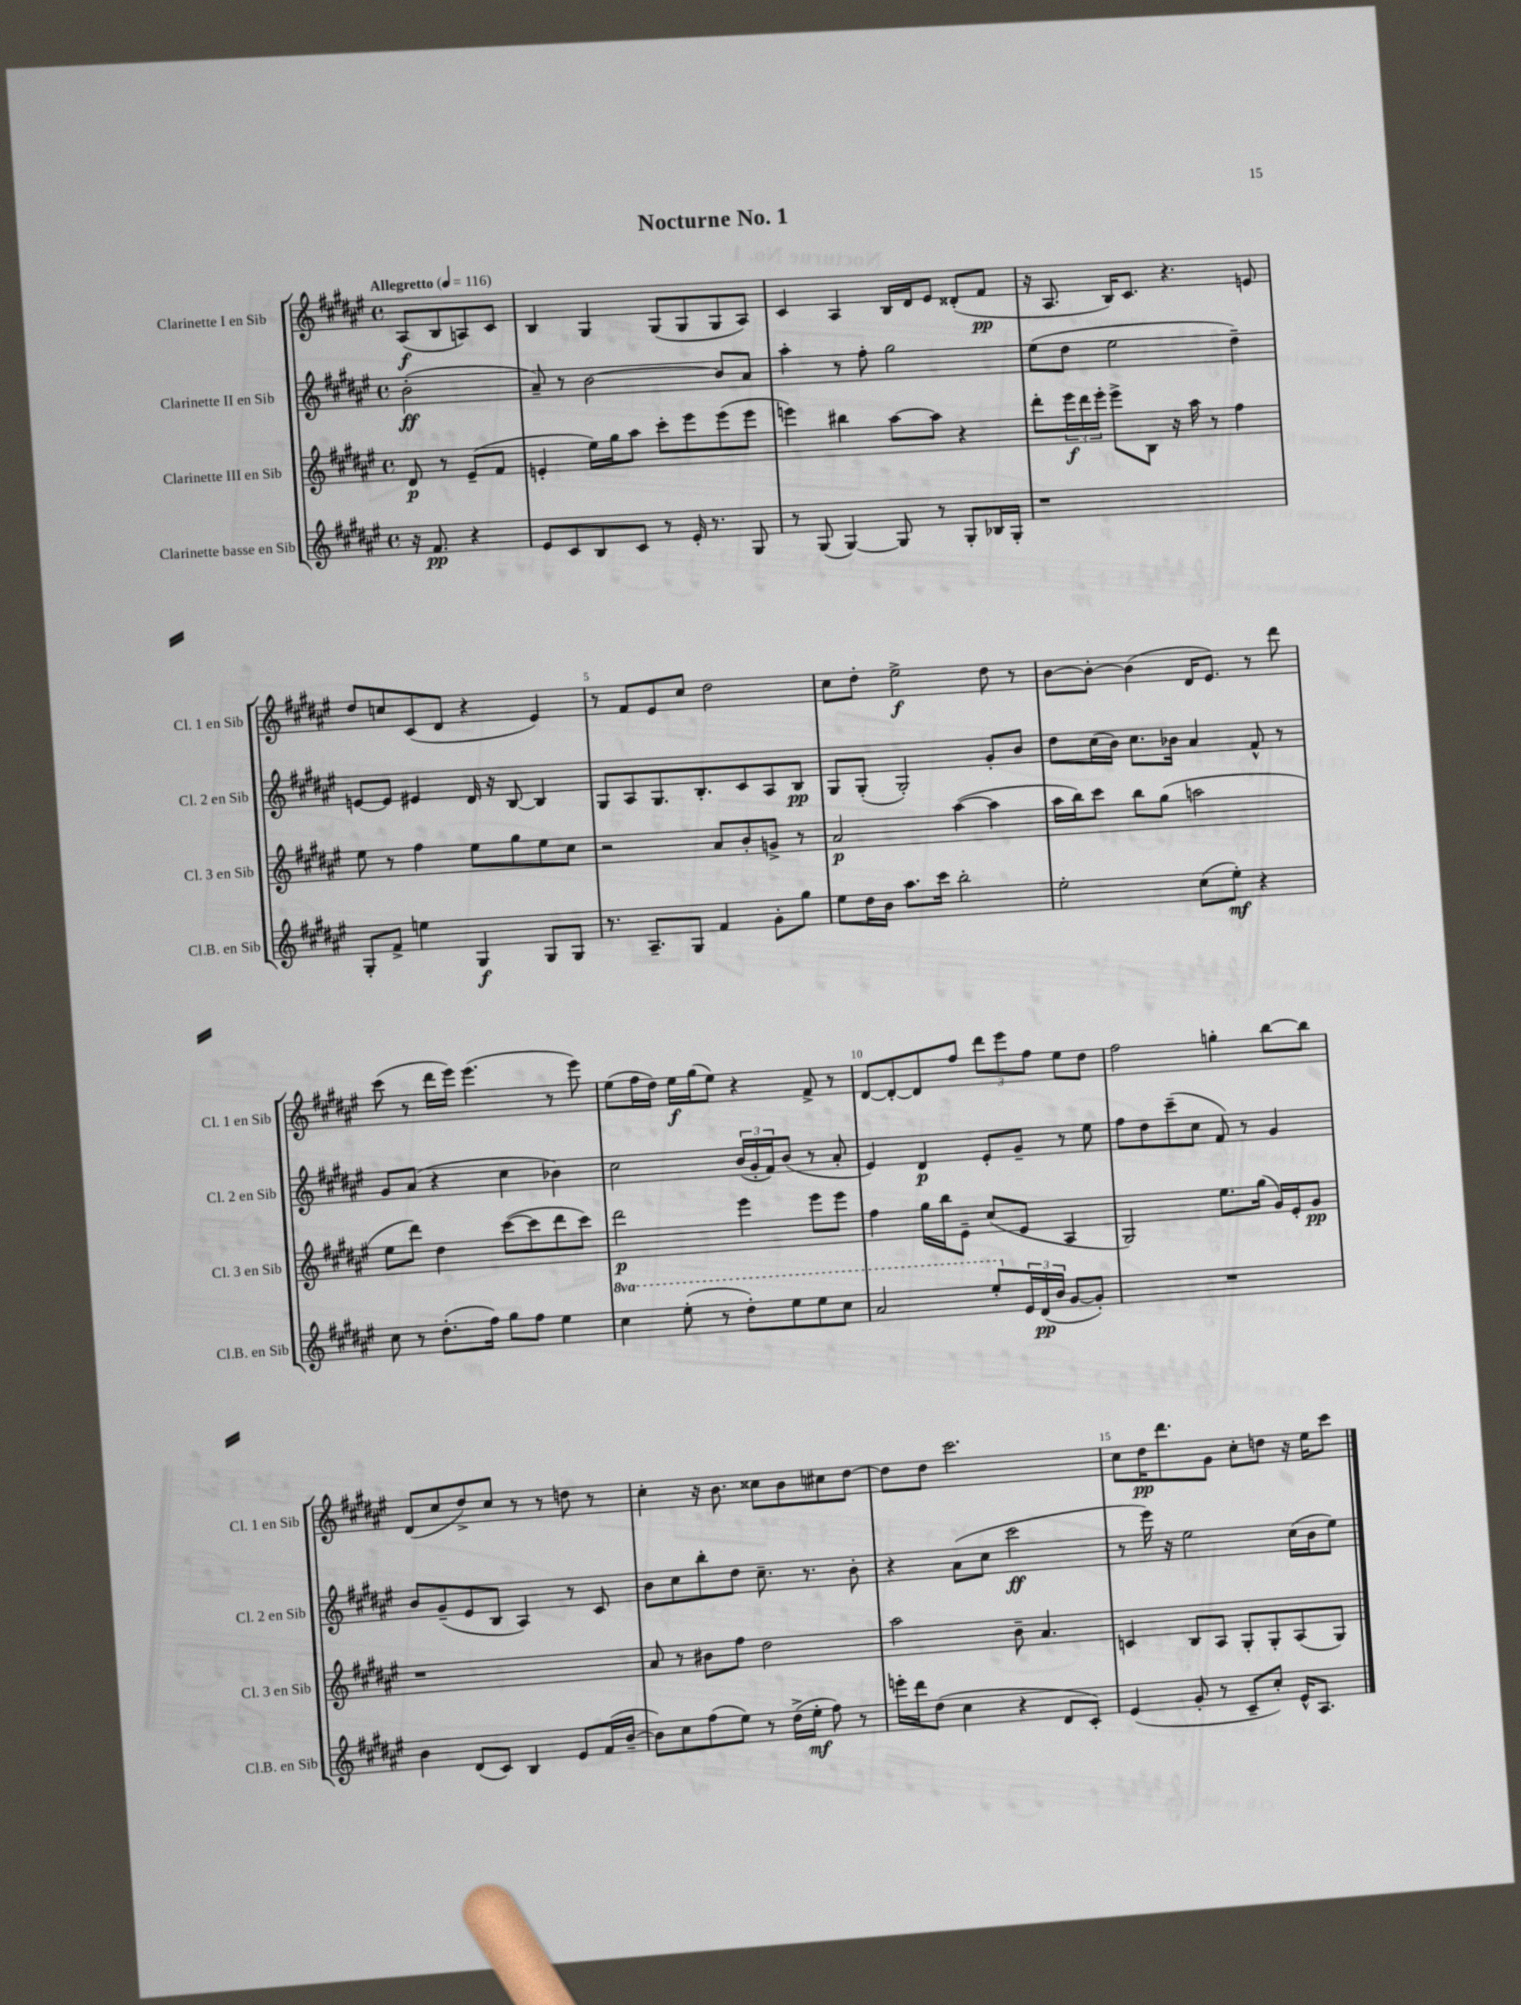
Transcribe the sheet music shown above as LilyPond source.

\header { title = "Nocturne No. 1" }
<<
\new StaffGroup <<
\new Staff = "s0" \with { instrumentName = "Clarinette I en Sib" shortInstrumentName = "Cl. 1 en Sib" } {
    \clef treble \key fis \major \defaultTimeSignature \time 4/4 \partial 2 \tempo "Allegretto" 4 = 116
    ais8\f( b8 a8) cis'8 |
    b4 gis4 gis8( gis8 gis8 ais8) |
    cis'4 ais4 b16 dis'16 eis'8 disis'8-.( fis'8\pp |
    r16 ais8. b16) cis'8. r4. e'8 |
    dis''8 c''8 cis'8( dis'8 r4 eis'4) |
    r8 fis'8 eis'8 cis''8 dis''2 |
    cis''8 dis''8-. eis''2->\f dis''8 r8 |
    b'8~ b'8~-. b'4( dis'16 eis'8.) r8 dis'''8 |
    cis'''8( r8 dis'''16 eis'''16) eis'''4.( r8 eis'''8) |
    eis''8( fis''16 dis''16) eis''16\f gis''16( eis''8) r4 fis'8-> r8 |
    dis'8~ dis'8~-. dis'8 fis''8 \tuplet 3/2 { dis'''8 eis'''8 fis''8 } eis''8 dis''8 |
    fis''2 g''4-. b''8~ b''8 |
    dis'8( cis''8 dis''8->) cis''8 r8 r8 d''8 r8 |
    cis''4-. r16 b'8. cisis''8 b'8 cis''8 dis''8~ |
    dis''8 dis''8 cis'''2. |
    cis''8 dis''16\pp dis'''8. gis'8 cis''8-. d''8 r16 eis''16 cis'''8 \bar "|." |
}
\new Staff = "s1" \with { instrumentName = "Clarinette II en Sib" shortInstrumentName = "Cl. 2 en Sib" } {
    \clef treble \key fis \major \defaultTimeSignature \time 4/4 \partial 2
    b'2-.\ff( |
    ais'8--) r8 b'2~ b'8 ais'8 |
    ais''4-. r8 fis''8-. gis''2 |
    eis''8( dis''8 eis''2 dis''4--) |
    e'8~ e'8 eis'4 dis'16 r16 b8~ b4 |
    gis8 ais8 gis8. b8.-. cis'8 ais8 b8\pp |
    gis8 gis8-.( gis2-.) gis'8-. b'8 |
    dis''8 cis''16( b'16) cis''8. bes'16 ais'4 fis'8-^ r8 |
    gis'8 ais'8( r4 cis''4 bes'4) |
    cis''2 \tuplet 3/2 { b'16( gis'16-. fis'16) } b'8( r8 ais'8-. |
    eis'4) dis'4\p eis'8-. gis'8-- r8 eis''8 |
    fis''8 dis''8 cis'''8--( cis''8 fis'8) r8 gis'4 |
    b'8 gis'8--( eis'8 b8 ais4) r8 cis'8 |
    b'8 cis''8 b''8-. dis''8 cis''8.-- r8. b'8-. |
    r4 ais'8( cis''8 cis'''2\ff |
    r8 eis'''16) r16 eis''2 cis''16( b'16 eis''8) \bar "|." |
}
\new Staff = "s2" \with { instrumentName = "Clarinette III en Sib" shortInstrumentName = "Cl. 3 en Sib" } {
    \clef treble \key fis \major \defaultTimeSignature \time 4/4 \partial 2
    dis'8\p r8 eis'8--( fis'8 |
    e'4-. eis''16) gis''16 ais''8 cis'''8-. eis'''8 eis'''8( eis'''8 |
    e'''4) bis''4 ais''8~ ais''8 r4 |
    dis'''8-. \tuplet 3/2 { eis'''16\f dis'''16 eis'''16-. } eis'''8-> b8 r16 ais''16 r8 fis''4 |
    eis''8 r8 fis''4 eis''8 gis''8 eis''8 cis''8 |
    r2 ais'8 b'8-. g'8-> r8 |
    ais'2\p ais''4~( ais''4 |
    ais''16 b''16) cis'''8 b''8 gis''8( a''2 |
    eis''8 dis'''8) dis''4 cis'''8~( cis'''8 dis'''8 cis'''8) |
    dis'''2\p eis'''4 eis'''8 eis'''8 |
    fis''4 gis''16 b''16 eis'8-- cis''8( eis'8 ais4 |
    gis2) eis''8. gis''16( gis'16) eis'16-. gis'8\pp |
    r1 |
    ais'8 r8 bis'8 fis''8 dis''2 |
    ais''2 b'8-- ais'4. |
    c'4 b8 ais8 gis8-. gis8-. ais8( gis8) \bar "|." |
}
\new Staff = "s3" \with { instrumentName = "Clarinette basse en Sib" shortInstrumentName = "Cl.B. en Sib" } {
    \clef treble \key fis \major \defaultTimeSignature \time 4/4 \set Staff.ottavationMarkups = #ottavation-simple-ordinals \partial 2
    r16 fis'8.\pp r4 |
    eis'8 cis'8 b8 cis'8 r8 eis'16-. r8. gis8 |
    r8 gis8( gis4~) gis8 r8 gis8-. bes16 gis16-. |
    r1 |
    gis8-. fis'8-> e''4 gis4\f gis8 gis8 |
    r8. ais8.-- gis8 fis'4 gis'8-. gis''8 |
    eis''8 dis''16 b'16 ais''8. cis'''16 b''2-. |
    eis''2-. cis''8( eis''8-.\mf) r4 |
    cis''8 r8 dis''8.-.( fis''16) gis''8 fis''8 eis''4 |
    \ottava #1 cis'''4 eis'''8-.( r8 dis'''8-.) eis'''8 eis'''8 cis'''8 |
    ais''2 eis'''8-. \ottava #0 \tuplet 3/2 { eis'16 dis'16\pp( b'16 } gis'8~ gis'8-.) |
    R1 |
    b'4 dis'8( cis'8) b4 eis'8 fis'16( b'16~-- |
    b'8) cis''8 fis''8( eis''8) r8 dis''16->( eis''16-.\mf fis''8) r8 |
    e'''16-. dis'''16 dis''8( cis''4 r4 dis'8 cis'8-.) |
    eis'4( gis'8-. r8 cis'8-- cis''8-.) eis'16-^ ais8. \bar "|." |
}
>>
>>
\layout { \context { \Score \override BarNumber.break-visibility = ##(#f #t #t) barNumberVisibility = #(every-nth-bar-number-visible 5) } }
